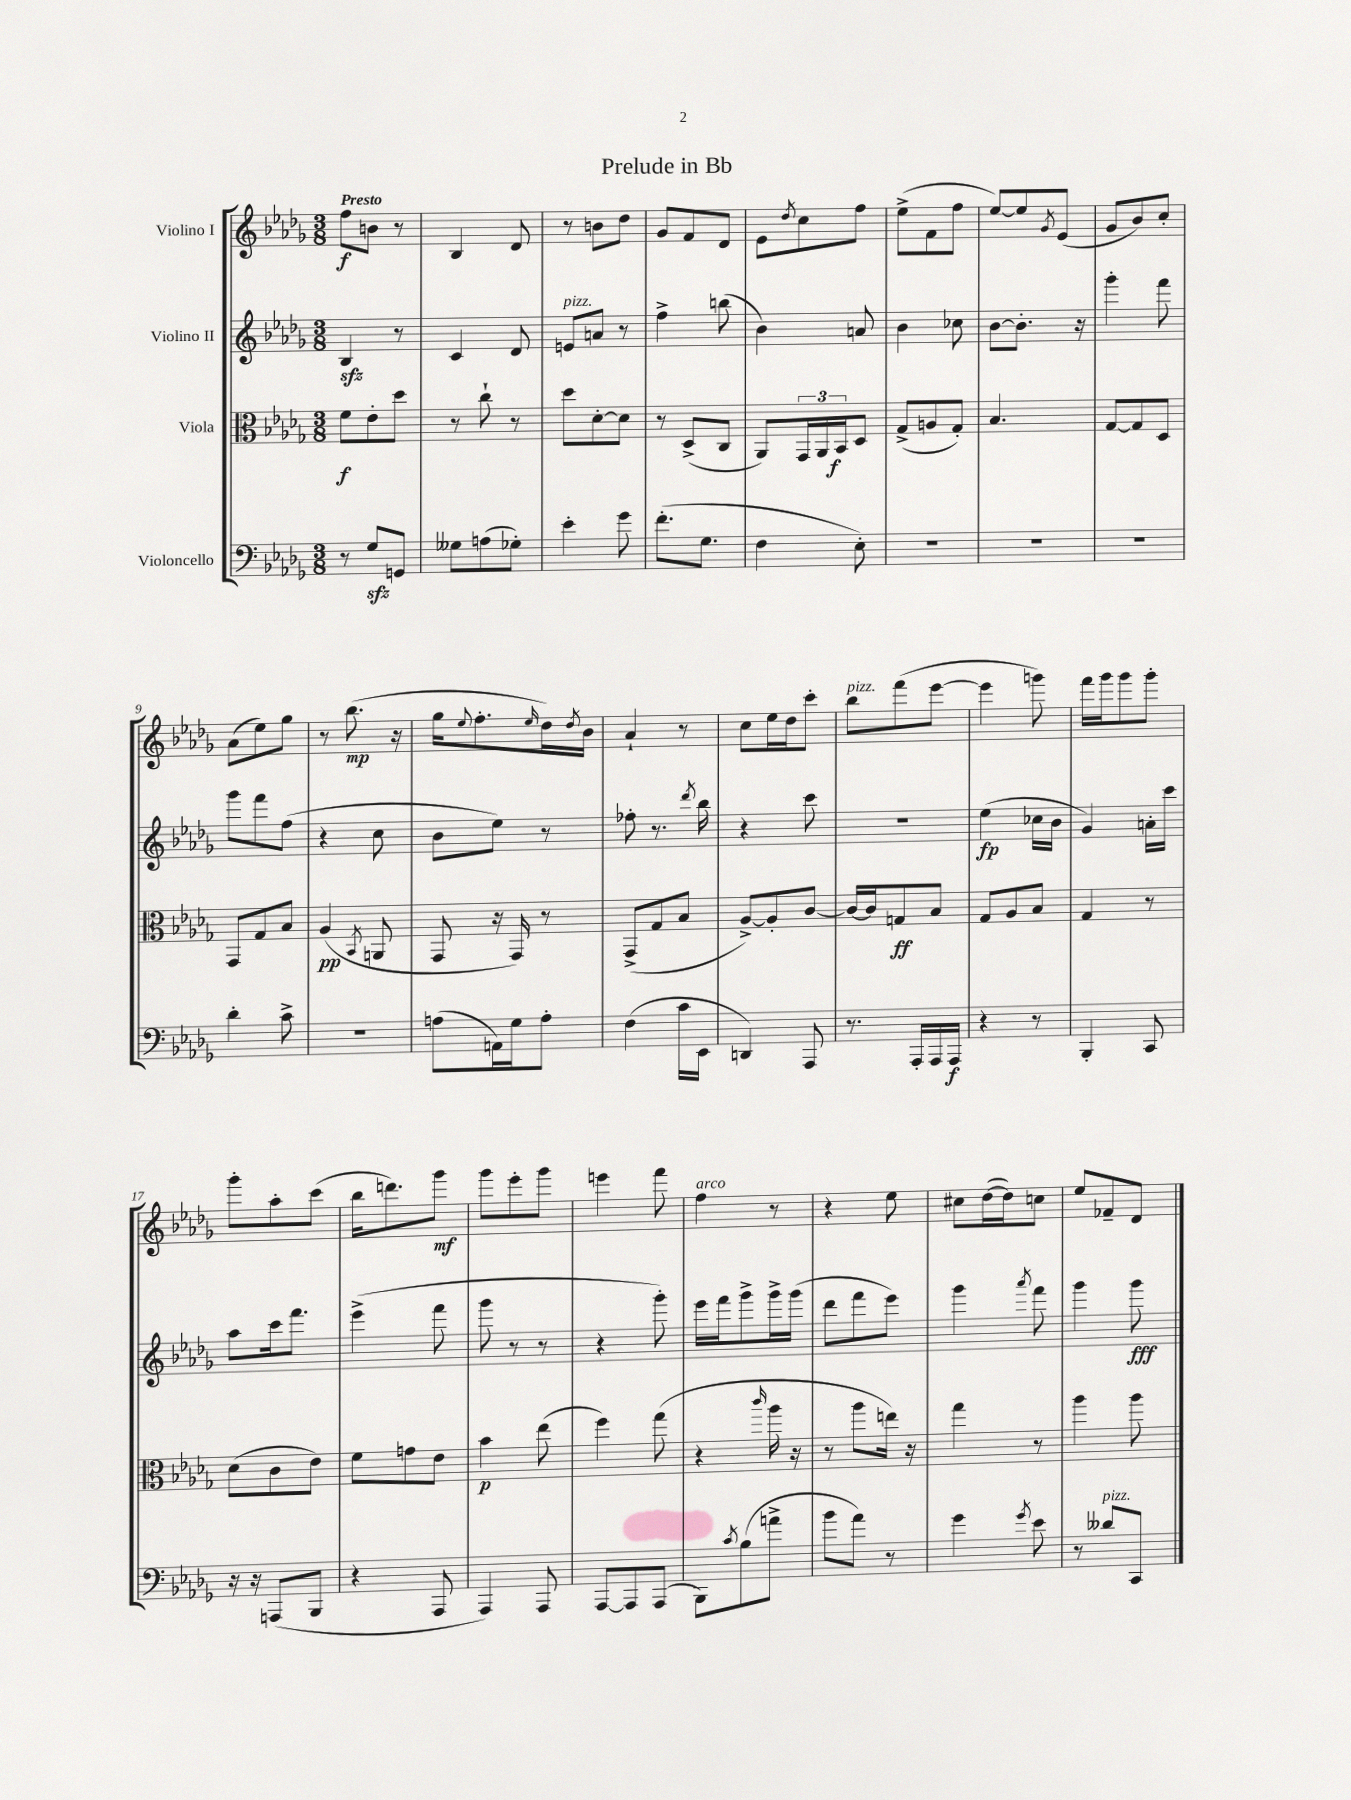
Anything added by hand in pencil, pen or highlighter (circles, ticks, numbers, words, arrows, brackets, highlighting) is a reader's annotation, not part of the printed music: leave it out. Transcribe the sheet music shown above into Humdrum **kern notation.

**kern	**kern	**kern	**kern
*staff4	*staff3	*staff2	*staff1
*clefF4	*clefC3	*clefG2	*clefG2
*k[b-e-a-d-g-]	*k[b-e-a-d-g-]	*k[b-e-a-d-g-]	*k[b-e-a-d-g-]
*M3/8	*M3/8	*M3/8	*M3/8
8r	8f	4B-	8ff
8G-	8e-'	.	8b
8GG	8dd-	8r	8r
=	=	=	=
8G--	8r	4c	4B-
(8A	8cc`	.	.
8G-')	8r	8d-	8d-
=	=	=	=
4e-'	8dd-	8e	8r
.	[8d-'	8a	8b
8g-	8d-]	8r	8dd-
=	=	=	=
(8.f'	8r	4ff^	8g-
.	(8D-^	.	8f
8.G-	.	.	.
.	8C	(8bb	8d-
=	=	=	=
4F	8AA-)	4b-)	8e-
.	.	.	8qdd-
.	24GG-	.	8cc
.	24AA-	.	.
.	24BB-	.	.
8E-')	8D-	8a	8ff
=	=	=	=
4.r	(8G-^	4b-	(8ee-^
.	8A	.	8f
.	8G-')	8cc-	8ff
=	=	=	=
4.r	4.B-	[8b-	[8ee-)
.	.	8.b-']	8ee-]
.	.	.	8qg-
.	.	.	(8e-
.	.	16r	.
=	=	=	=
4.r	[8G-	4ggg-'	8g-
.	8G-]	.	8b-)
.	8D-	8fff	8cc'
=	=	=	=
4d-'	8GG-	8ggg-	(8a-
.	8G-	8fff	8ee-)
8c^	8B-	(8ff	8gg-
=	=	=	=
4.r	(4A-	4r	8r
.	.	.	(8.bb-
.	8qBB-	.	.
.	8AA	8cc	.
.	.	.	16r
=	=	=	=
(8A	8GG-	8b-	16gg-
.	.	.	8qqee-
.	.	.	8.ff'
16AA)	16r	8ee-)	.
16G-	16GG-)	.	.
.	.	.	16qqee-
8A'	8r	8r	16dd-)
.	.	.	8qdd-
.	.	.	16b-
=	=	=	=
(4F	(8GG-^	8ff-'	4a-`
.	8G-	8.r	.
16c	8B-	.	8r
.	.	8qddd-	.
16EE-	.	16bb-	.
=	=	=	=
4DD)	[8A-^)	4r	8cc
.	8A-']	.	16ee-
.	.	.	16dd-
8AAA-	[8c	8ccc	8ccc'
=	=	=	=
8.r	16c_	4.r	8bb-
.	16c]	.	.
.	8G	.	(8fff
16AAA-'	.	.	.
16AAA-	8B-	.	[8eee-
16AAA-	.	.	.
=	=	=	=
4r	8G-	(4ee-	4eee-]
.	8A-	.	.
8r	8B-	16cc-	8ggg)
.	.	16b-	.
=	=	=	=
4BBB-'	4G-	4g-)	16fff
.	.	.	16ggg-
.	.	.	8ggg-
8CC	8r	16a'	8ggg-'
.	.	16ccc	.
=	=	=	=
16r	(8d-	8aa-	8ggg-'
16r	.	.	.
(8AAA	8c	16ccc	8aa-'
.	.	8.fff	.
8BBB-	8e-)	.	(8ccc
=	=	=	=
4r	8f	(4eee-^	16bb-
.	.	.	8.ddd)
.	8g	.	.
8AAA-	8e-	8fff	8ggg-
=	=	=	=
4AAA-)	4b-	8ggg-	8ggg-
.	.	8r	8eee-'
8AAA-	(8ee-	8r	8ggg-
=	=	=	=
[8AAA-	4ff)	4r	4eee
8AAA-]	.	.	.
(8AAA-	(8gg-	8ggg-')	8fff
=	=	=	=
8BBB-)	4r	16eee-	4ff
.	.	16fff	.
8qc	.	.	.
(8B-	.	8ggg-^	.
.	16qqccc	.	.
8a^	16aa-	16ggg-^	8r
.	16r	(16ggg-	.
=	=	=	=
8b-	8r	8ddd-	4r
8a-)	8aa-	8fff	.
8r	16ee)	8eee-)	8ee-
.	16r	.	.
=	=	=	=
4g-	4gg-	4ggg-	8cc#
.	.	.	([16dd-
.	.	.	16dd-])
8qg-	.	8qaaa-	.
8e-	8r	8fff	8cc
=	=	=	=
8r	4aa-	4ggg-	8ee-
8d--	.	.	8f-~
8CC	8aa-	8ggg-	8d-
==	==	==	==
*-	*-	*-	*-
